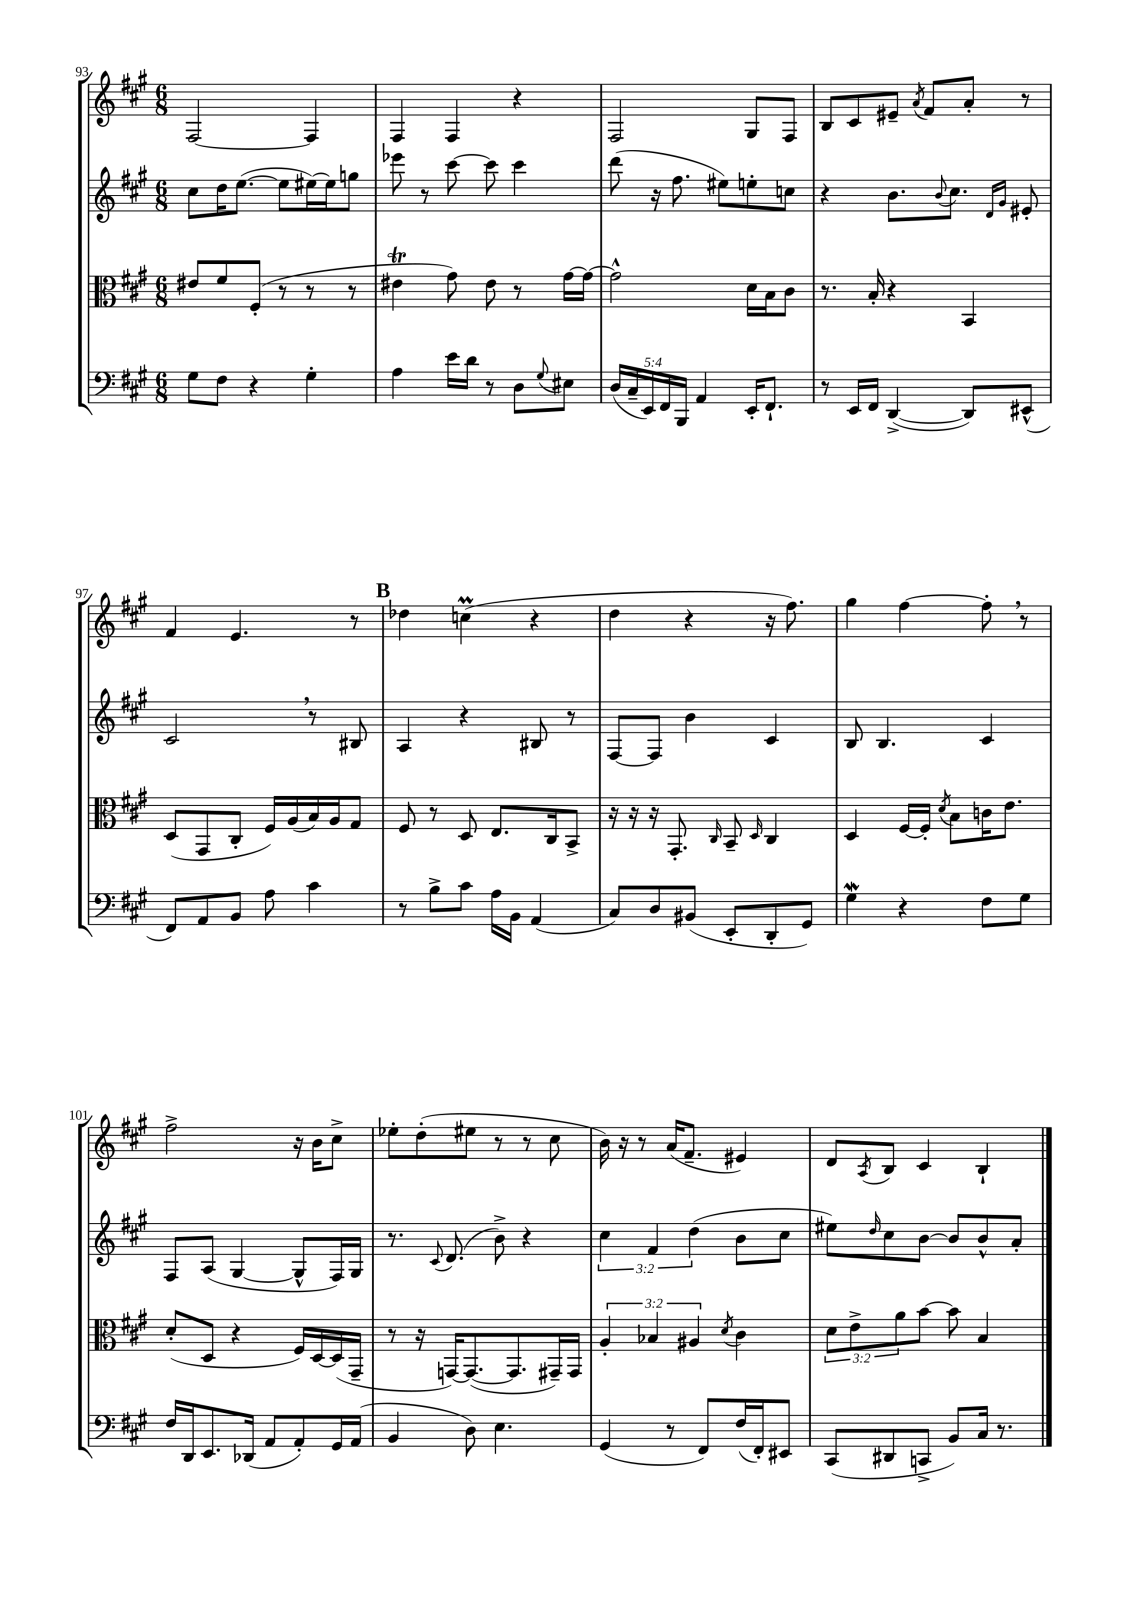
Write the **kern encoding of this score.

**kern	**kern	**kern	**kern
*part4	*part3	*part2	*part1
*staff4	*staff3	*staff2	*staff1
*clefF4	*clefC3	*clefG2	*clefG2
*k[f#c#g#]	*k[f#c#g#]	*k[f#c#g#]	*k[f#c#g#]
*M6/8	*M6/8	*M6/8	*M6/8
=93	=93	=93	=93
8G#\L	8e#X/L	8cc#\L	[2F#/
8F#\J	8f#/	16dd\K	.
.	.	([8.ee\J	.
4r	(8F#'/J	.	.
.	8r	8ee\L]	.
4G#'\	8r	[16ee#X\L)	4F#/]
.	.	16ee#\J]	.
.	8r	8ggn\J	.
=94	=94	=94	=94
4A\	4e#Xt\	8eee-X\	4F#/
.	.	8r	.
16e\LL	8g#\)	[8ccc#\	4F#/
16d\JJ	.	.	.
8r	8e#\	8ccc#\]	.
8D\L	8r	4ccc#\	4r
8qqG#/	.	.	.
8E#X\J	[16g#\LL	.	.
.	16g#\JJ_	.	.
=95	=95	=95	=95
(20D/LL	2g#^^\]	(8ddd\	2F#/
20C#~/	.	.	.
20EE/)	.	.	.
.	.	16r	.
20FF#/	.	.	.
.	.	8.ff#\	.
20BBB/JJ	.	.	.
4AA/	.	.	.
.	.	8ee#X\L)	.
16EE'/KL	16d\LL	8een'\	8G#/L
8.FF#`/J	16B\J	.	.
.	8c#\J	8ccn\J	8F#/J
=96	=96	=96	=96
8r	8.r	4r	8B/L
16EE/LL	.	.	8c#/
16FF#/JJ	16B'/	.	.
([4DD^/	4r	8.b\L	8e#X~/J
.	.	.	8qa/
.	.	.	8f#/L
.	.	8qqb/	.
.	.	8.cc#\J	.
8DD/L])	4BB/	.	8a'/J
.	.	16qqd/LL	.
.	.	16qqg#/JJ	.
(8EE#X^^/J	.	8e#X'/	8r
!!LO:LB:g=z
=97	=97	=97	=97
8FF#/L)	(8D/L	2c#,/	4f#/
8AA/	8GG#/	.	.
8BB/J	8C#'/J	.	4.e/
8A\	16F#/LL)	.	.
.	(16A/	.	.
4c#\	16B/)	8r	.
.	16A/J	.	.
.	8G#/J	8B#X/	8r
!!LO:REH:place=s1:t=B
=98	=98	=98	=98
8r	8F#/	4A/	4dd-X\
8B^\L	8r	.	.
8c#\J	8D/	4r	(4ccnM\
16A\LL	8.E/L	.	.
16BB\JJ	.	.	.
(4AA/	.	8B#X/	4r
.	16C#/k	.	.
.	8BB^/J	8r	.
=99	=99	=99	=99
8C#/L)	16r	[8F#/L	4dd\
.	16r	.	.
8D/	16r	8F#/J]	.
.	8.GG#'/	.	.
(8BB#X/J	.	4b\	4r
.	16qqC#/	.	.
8EE'/L	8BB~/	.	.
.	16qqD/	.	.
8DD'/	4C#/	4c#/	16r
.	.	.	8.ff#\)
8GG#/J)	.	.	.
=100	=100	=100	=100
4G#W\	4D/	8B/	4gg#\
.	.	4.B/	.
4r	[16F#/LL	.	[4ff#\
.	16F#'/JJ]	.	.
.	8qd/	.	.
.	8B\L	.	.
8F#\L	16cn\K	4c#/	8ff#',\]
.	8.e\J	.	.
8G#\J	.	.	8r
!!LO:LB:g=z
=101	=101	=101	=101
16F#/LL	(8d'/L	8F#/L	2ff#^\
16DD/J	.	.	.
8.EE/	8D/J	(8A/J	.
.	4r	[4G#/	.
(16DD-X/Jk	.	.	.
8AA/L	.	.	.
8AA'/)	16F#/LL)	8G#^^/L]	16r
.	[16D/	.	16b\KL
16GG#/L	(16D/]	16F#/L)	8cc#^\J
(16AA/JJ	16GG#~/JJ	16G#/JJ	.
=102	=102	=102	=102
4BB/	8r	8.r	8ee-X'\L
.	16r	.	(8dd'\
.	.	8qqc#/	.
.	[16GGn/KL)	(8.d/	.
8D\)	(8.GG/_	.	8ee#X\J
4.E\	.	8b^\)	8r
.	8.GG/]	.	.
.	.	4r	8r
.	16GG#X~/L)	.	8cc#\
.	16GG#/JJ	.	.
=103	=103	=103	=103
(4GG#/	6A'/	6cc#\	16b\)
.	.	.	16r
.	.	.	8r
.	6B-X/	6f#/	.
8r	.	.	(16a/KL
.	.	.	8.f#~/J
.	6A#X/	(6dd\	.
8FF#/L)	.	.	.
.	8qd/	.	.
(16F#/L	4c#\	8b\L	4e#X/)
16FF#'/J)	.	.	.
8EE#X/J	.	8cc#\J	.
=104	=104	=104	=104
(8CC#/L	12d\L	8ee#X\L)	8d/L
.	12e^\	.	.
.	.	16qqdd/	8qA/
8DD#X/	.	8cc#\	8B/J
.	12a\	.	.
8CCn^/J	[8b\J	[8b\J	4c#/
8BB/L)	8b\]	8b/L]	.
16C#/Jk	4B/	8b^^/	4B`/
8.r	.	.	.
.	.	8a'/J	.
==	==	==	==
*-	*-	*-	*-
